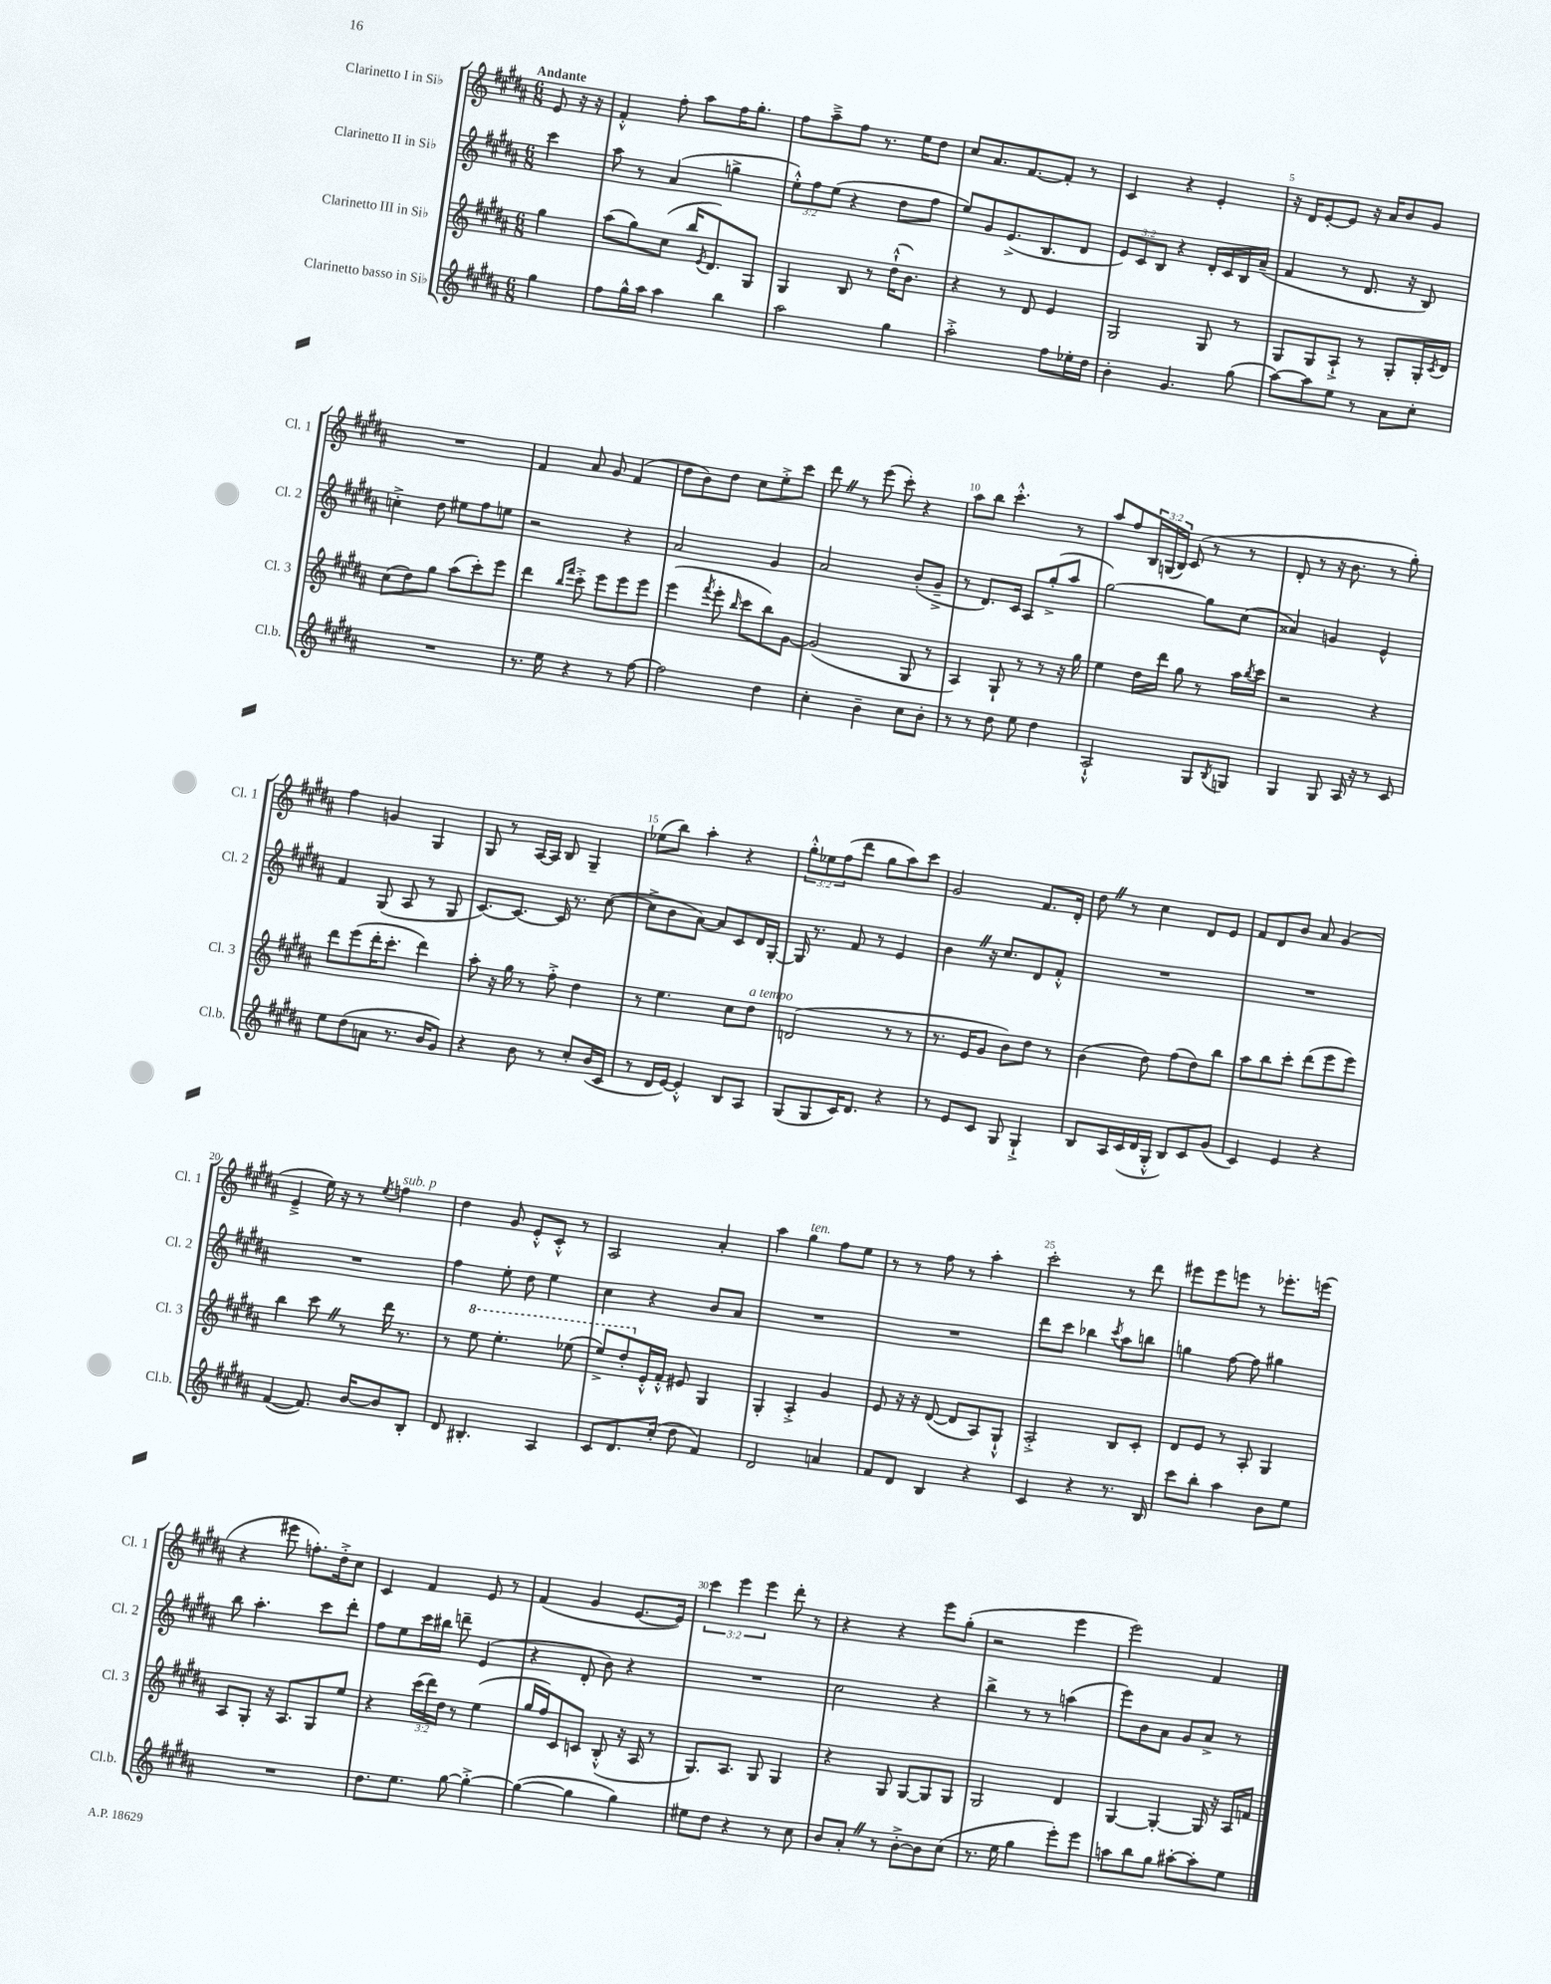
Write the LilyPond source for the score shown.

<<
\new StaffGroup <<
\new Staff = "s0" \with { instrumentName = "Clarinetto I in Sib" shortInstrumentName = "Cl. 1" } {
    \clef treble \key b \major \numericTimeSignature \time 6/8 \override Staff.TupletNumber.text = #tuplet-number::calc-fraction-text \partial 4 \tempo "Andante"
    e'8 r16 r16 |
    fis'4-.-^ fis''8-. ais''8 fis''16 gis''8.-. |
    fis''8 ais''8---> fis''8 r8. e''16 dis''8 |
    cis''8 ais'8. fis'8.~ fis'8-. r8 |
    cis'4 r4 e'4-. |
    r16 dis'16 e'8~-. e'8 r16 ais'16 b'8 gis'8 |
    R2. |
    fis'4 ais'8 gis'8 fis'4( |
    dis''8 b'8) dis''8 cis''8 e''8-.-> cis'''8 |
    dis'''8 \once \override BreathingSign.text = \markup { \musicglyph "scripts.caesura.straight" } \breathe r8 e'''8( cis'''8-.) r4 |
    ais''8 b''8 cis'''4.-.-^ r8 |
    ais''8 fis''8 \tuplet 3/2 { b16 g16( b16) } cis'8( r8 r8 |
    dis'8-. r8 r16 b'8. r8 gis''8-.) |
    fis''4 g'4 gis4 |
    gis8 r8 ais16~ ais16 b8 gis4-- |
    ees''8( b''8) ais''4-. r4 |
    \tuplet 3/2 { gis''8-.-^ ees''8 fis''8( } dis'''8 gis''8 ais''8) cis'''8 |
    gis'2 fis'8. dis'16-. |
    dis''8 \once \override BreathingSign.text = \markup { \musicglyph "scripts.caesura.straight" } \breathe r8 cis''4 dis'8 e'8 |
    fis'8 dis'8 b'8 ais'8 gis'4( |
    e'4---> e''16) r16 r8 \acciaccatura { e''8 } f''4^\markup { \italic "sub. p" } |
    dis''4 gis'8 e'8-.-^ cis'8-.-^ r8 |
    ais2 ais'4-. |
    ais''4 gis''4^\markup { \italic "ten." } fis''8 e''8 |
    r8 r8 fis''8 r8 ais''4-. |
    cis'''2-. r8 dis'''8 |
    eis'''8 eis'''8 e'''8 r8 ees'''8.-. e'''16( |
    r4 eis'''8 f''8.-.) dis''16-.-> cis''8 |
    cis'4 fis'4 e'8 r8 |
    fis'4( gis'4 e'8.~ e'16) |
    \tuplet 3/2 { cis'''4 e'''4 e'''4 } dis'''8-. r8 |
    r4 r4 e'''8 gis''8-.( |
    r2 e'''4 |
    e'''2) fis'4 \bar "|." |
}
\new Staff = "s1" \with { instrumentName = "Clarinetto II in Sib" shortInstrumentName = "Cl. 2" } {
    \clef treble \key b \major \numericTimeSignature \time 6/8 \override Staff.TupletNumber.text = #tuplet-number::calc-fraction-text \partial 4
    cis'''4 |
    ais''8 r8 ais'4( g''4-> |
    \tuplet 3/2 { e''8-.-^) fis''8 e''8( } r4 dis''8 fis''8 |
    e''8) gis'8 e'8.->( b8. dis'8 |
    \tuplet 3/2 { e'8) cis'8 b8 } r4 dis'16-. cis'16 b16 ais'16--( |
    fis'4 r8 dis'8. r16 b8) |
    c''4-.-> dis''8 eis''8 fis''8 e''8 |
    r2 r4 |
    ais'2 gis'4 |
    ais'2 b'8-.( gis'8---> |
    r8 dis'8.) cis'16 ais8 gis''8-.->( ais''8 |
    gis''2~) gis''8 cis''8( |
    aisis'4) g'4 e'4-^ |
    fis'4 gis8( ais8 r8 gis8 |
    cis'8.~) cis'8.~ cis'16 r8. cis''8~( |
    cis''8-> b'8 ais'8~) ais'8 cis'8 dis'16 gis16~-. |
    gis16 r8. fis'8 r8 e'4 |
    b'4 \once \override BreathingSign.text = \markup { \musicglyph "scripts.caesura.straight" } \breathe r16 cis''8. dis'8 fis'8-.-^ |
    R2. |
    R2. |
    R2. |
    fis''4 e''8-. dis''8 e''4 |
    cis''4 r4 b'8 ais'8 |
    R2. |
    R2. |
    dis'''8 cis'''8 bes''4 \acciaccatura { cis'''8 } ais''8 b''8 |
    g''4 fis''8~ fis''8 gis''4 |
    b''8 ais''4.-. cis'''8 dis'''8-. |
    fis''8 e''8 cis'''16 bis''16 d'''8-- e'4( |
    r4 dis'8-. b'8) r4 |
    R2. |
    cis''2 r4 |
    b''4-> r8 r8 a''4( |
    e'''8) b'8 ais'8 gis'8 ais'8-> r8 \bar "|." |
}
\new Staff = "s2" \with { instrumentName = "Clarinetto III in Sib" shortInstrumentName = "Cl. 3" } {
    \clef treble \key b \major \numericTimeSignature \time 6/8 \override Staff.TupletNumber.text = #tuplet-number::calc-fraction-text \partial 4
    gis''4 |
    ais''8( gis''8) cis''8( b''16 \acciaccatura { e'8 } dis'8.) gis8 |
    gis4 b8 r8 dis''16-!-^( b'8.) |
    r4 r8 dis'8 e'4 |
    gis2 gis8 r8 |
    gis8 gis8 ais8-!-> r8 gis8-. gis16-. \acciaccatura { cis'8 } dis'16 |
    cis''8( dis''8) gis''8 ais''8( cis'''8-.) e'''8 |
    dis'''4 \grace { b''16 fis'''16 } cis'''8-.-> e'''8 e'''8 e'''8 |
    e'''4( \acciaccatura { fis'''8 } e'''8-. \grace { b''16 } cis'''8 b''8) gis'8~ |
    gis'2( gis8 r8 |
    ais4) gis8-! r8 r8 r16 gis''16 |
    e''4 dis''16 dis'''16 gis''8 r8 ais''16 \acciaccatura { b''8 } cis'''16 |
    r2 r4 |
    dis'''8 e'''8( dis'''16-. cis'''8.-. dis'''4) |
    ais''8-. r16 gis''16 r8 fis''8-.-> dis''4 |
    r8 e''4. cis''8 dis''8^\markup { \italic "a tempo" } |
    d'2( r8 r8 |
    r8. e'16 gis'8 b'8) dis''8 r8 |
    b'4( dis''8) fis''8( dis''8) b''8 |
    ais''8 b''8 cis'''8-. dis'''8( e'''8 e'''8) |
    b''4 cis'''8 \once \override BreathingSign.text = \markup { \musicglyph "scripts.caesura.straight" } \breathe r8 dis'''16 r8. |
    r8 \ottava #1 e'''8 e'''4.-. ees'''8( |
    e'''8->) dis'''8-. \ottava #0 e'16-.-^ fis'16-.-^ eis'8 gis4 |
    gis4-. ais4-.-> gis'4 |
    e'8 r16 r16 dis'8~( dis'8 ais8) gis8-!-^ |
    ais2-.-> b8 cis'8-. |
    dis'8 e'8 r8 ais8-. gis4 |
    ais8 gis8-. r16 ais8. gis8 e''8 |
    r4 \tuplet 3/2 { cis'''16( dis'''16) dis''16 } r8 e''4( |
    gis''16 fis''16) cis'8 c'8 b8-.-^( r16 ais16 r8 |
    gis8.) ais8. gis8 gis4 |
    r4 gis8 gis8~ gis8 gis8 |
    gis2 dis'4 |
    gis4~ gis4~-. gis16 r16 ais16 f'16 \bar "|." |
}
\new Staff = "s3" \with { instrumentName = "Clarinetto basso in Sib" shortInstrumentName = "Cl.b." } {
    \clef treble \key b \major \numericTimeSignature \time 6/8 \partial 4
    gis''4 |
    fis''8 gis''16-^ ais''16 ais''4 b''4 |
    ais''2 gis''4 |
    ais''2-.-> fis''8 ees''16-. dis''16 |
    b'4-. gis'4. gis''8( |
    ais''8~) ais''8 e''8 r8 ais'8 cis''8-. |
    R2. |
    r8. e''16 r4 r8 fis''8~ |
    fis''2 dis''4 |
    cis''4-. b'4-- cis''8 b'8-. |
    r8 r8 dis''8 e''8 dis''4 |
    ais2-!-^ gis8 \acciaccatura { b8 } g8 |
    gis4 gis8 ais16 r16 r8 cis'8 |
    e''8 dis''8( a'8 r8. b'16 gis'8) |
    r4 b'8 r8 cis''8-. b'16( cis'16 |
    r8 dis'16 e'16~) e'4-.-^ b8 ais8 |
    gis8( gis8 cis'16) dis'8. r4 |
    r8 e'8 cis'8 gis8 gis4-!-> |
    b8 ais16 cis'16( dis'16 gis16-.-^ b8) cis'8 gis'8( |
    cis'4) e'4 r4 |
    fis'4~( fis'8.) b'16~ b'8 b8-. |
    dis'8 bis4.-. ais4 |
    cis'8 dis'8. cis''16-.( dis''8 fis'4) |
    dis'2 a'4 |
    fis'8 dis'8 b4 r4 |
    cis'4 r4 r8. b16 |
    cis'''8 b''8-. ais''4 b'8 e''8 |
    R2. |
    dis''8. e''8. gis''8~ gis''4~-.-> |
    gis''4~( gis''4 gis''4) |
    eis''8 dis''8 r4 r8 cis''8 |
    b'8 ais'8-. \once \override BreathingSign.text = \markup { \musicglyph "scripts.caesura.straight" } \breathe r8 b'8~-.-> b'8 cis''8( |
    r8. e''16 gis''4 e'''8-.) e'''8 |
    a''8 b''8 gis''8 ais''8~-. ais''8-. e''8 \bar "|." |
}
>>
>>
\layout { \context { \Score \override BarNumber.break-visibility = ##(#f #t #t) barNumberVisibility = #(every-nth-bar-number-visible 5) } }
